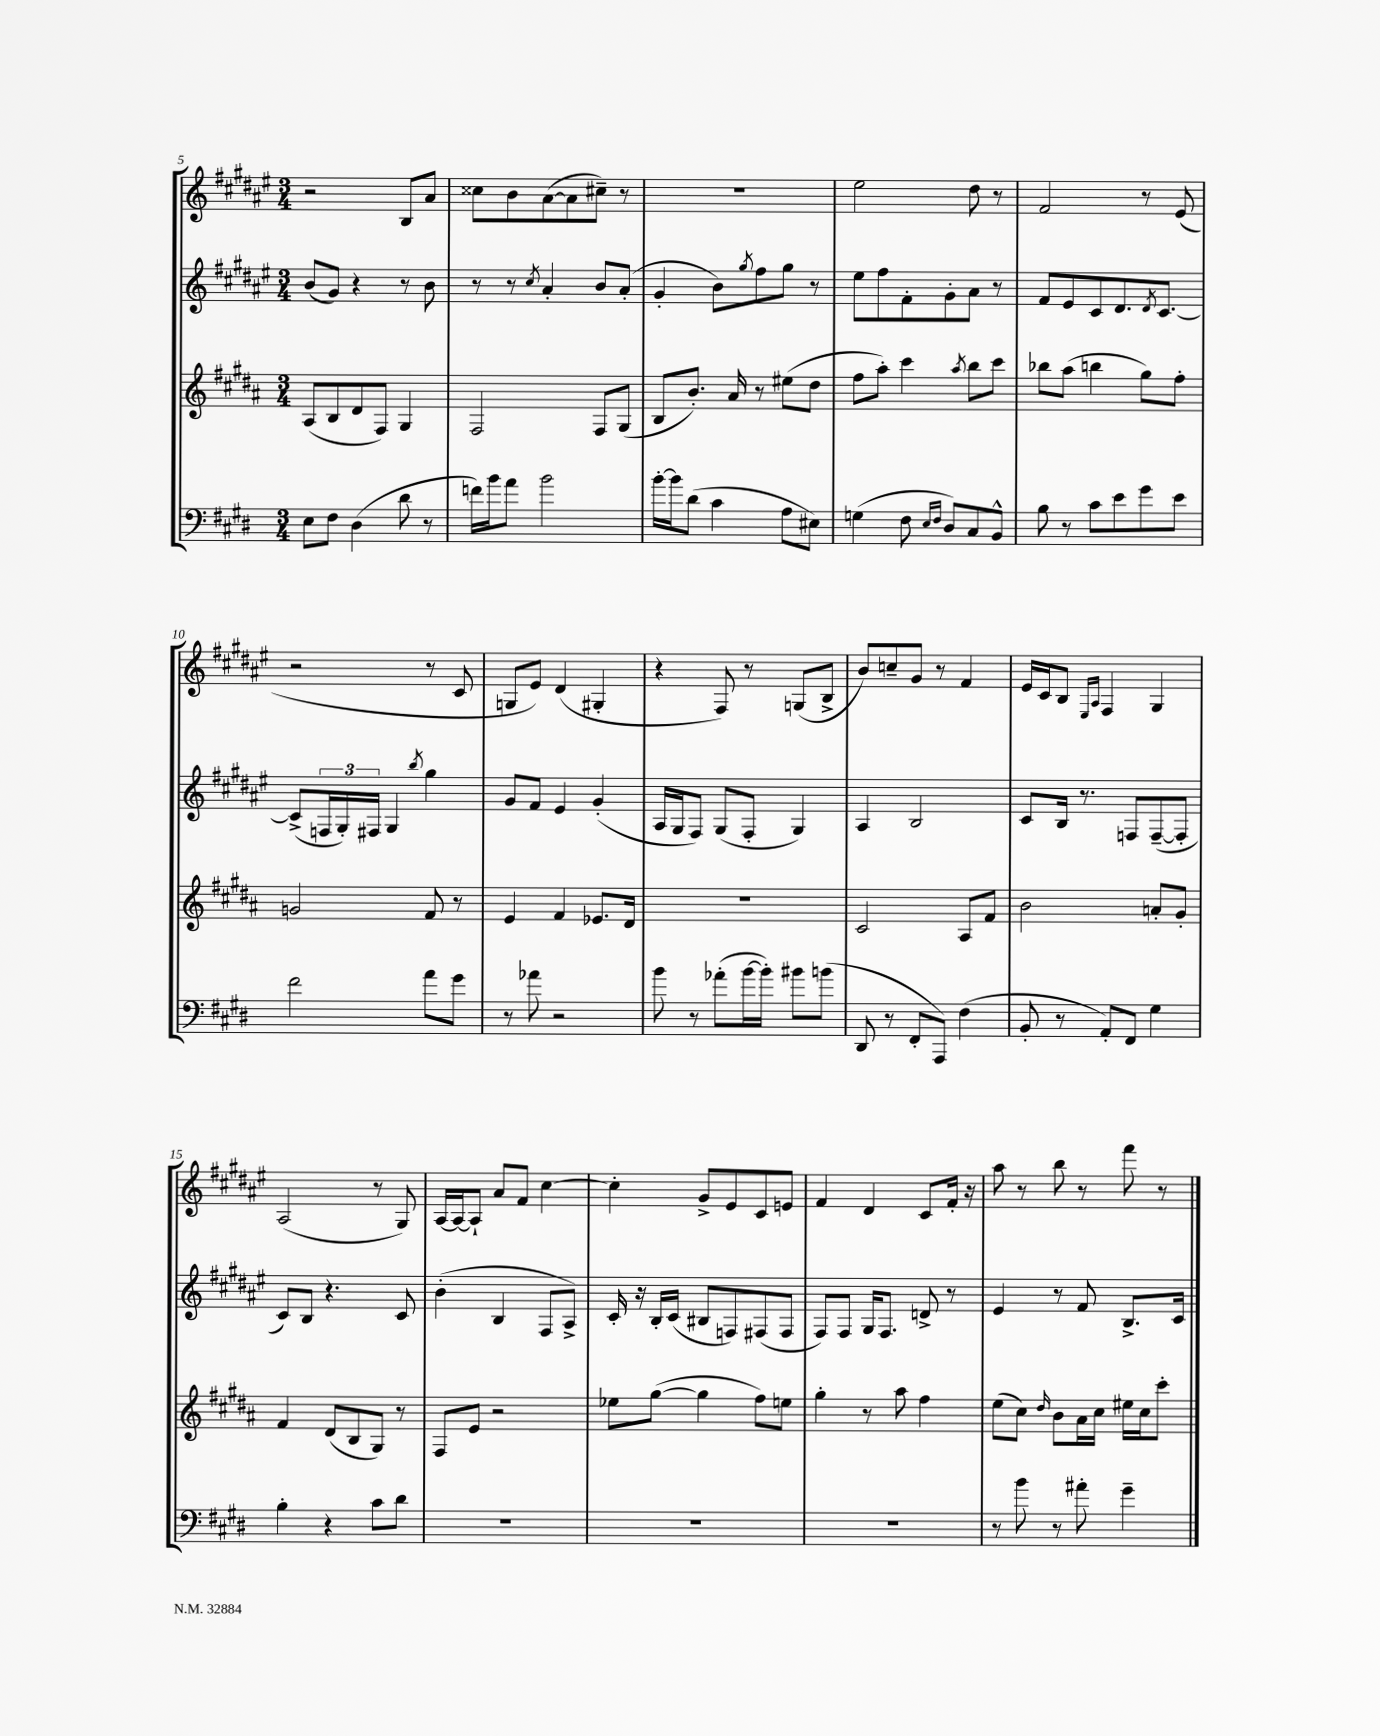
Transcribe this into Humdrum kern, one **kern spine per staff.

**kern	**kern	**kern	**kern
*part4	*part3	*part2	*part1
*staff4	*staff3	*staff2	*staff1
*clefF4	*clefG2	*clefG2	*clefG2
*k[f#c#g#d#]	*k[f#c#g#d#a#]	*k[f#c#g#d#a#e#]	*k[f#c#g#d#a#e#]
*M3/4	*M3/4	*M3/4	*M3/4
=5	=5	=5	=5
8E\L	(8A#/L	(8b/L	2r
8F#\J	8B/	8g#/J)	.
(4D#\	8d#/	4r	.
.	8F#/J)	.	.
8d#\	4G#/	8r	8B/L
8r	.	8b\	8a#/J
=6	=6	=6	=6
16fn\LL)	2F#/	8r	8cc##X\L
16b\J	.	.	.
8a\J	.	8r	8b\
.	.	8qcc#/	.
2b\	.	4a#'/	([8a#\
.	.	.	8a#\]
.	8F#/L	8b/L	8cc#X~\J)
.	(8G#/J	(8a#'/J	8r
=7	=7	=7	=7
[16b'\LL	8B/L	4g#'/	2.r
16b\J]	.	.	.
(8d#\J	8.b'/J)	.	.
4c#\	.	8b\L)	.
.	16a#/	.	.
.	.	8qgg#/	.
.	8r	8ff#\	.
8A\L	(8ee#X\L	8gg#\J	.
8E#X\J)	8dd#\J	8r	.
=8	=8	=8	=8
(4Gn\	8ff#\L	8ee#\L	2ee#\
.	8aa#'\J)	8ff#\	.
8F#\	4ccc#\	8f#'\	.
16qqE/LL	.	.	.
16qqF#/JJ	.	.	.
8D#/L)	.	8g#'\	.
.	8qaa#/	.	.
8C#/	8bb\L	8a#\J	8dd#\
8BB^^/J	8ccc#\J	8r	8r
=9	=9	=9	=9
8B\	8bb-X\L	8f#/L	2f#/
8r	(8aa#\J	8e#/	.
8c#\L	4bbn\	8c#/	.
8e\	.	8.d#/	.
8g#\	8gg#\L)	.	8r
.	.	8qd#/	.
.	.	[8.c#/J	.
8e\J	8ff#'\J	.	(8e#/
!!LO:LB:g=z
=10	=10	=10	=10
2f#\	2gn/	(8c#^/L]	2r
.	.	24Fn/L	.
.	.	24G#'/)	.
.	.	24F#X/JJ	.
.	.	4G#/	.
.	.	8qbb/	.
8a\L	8f#/	4gg#\	8r
8g#\J	8r	.	8c#/
=11	=11	=11	=11
8r	4e/	8g#/L	8Gn/L
8a-X\	.	8f#/J	8e#/J)
2r	4f#/	4e#/	(4d#/
.	8.e-X/L	(4g#'/	4G#X'/
.	16d#/Jk	.	.
=12	=12	=12	=12
8b\	2.r	16A#/LL	4r
.	.	16G#/J	.
8r	.	8F#/J)	.
(8a-X'\L	.	(8G#/L	8F#/)
[16b\L	.	8F#'/J	8r
16b'\JJ])	.	.	.
8b#X\L	.	4G#/)	(8Gn/L
(8bn\J	.	.	8B^/J
=13	=13	=13	=13
8DD#/	2c#/	4A#/	8b/L)
8r	.	.	8ccn~/
8FF#'/L	.	2B/	8g#/J
8AAA/J)	.	.	8r
(4F#\	8A#/L	.	4f#/
.	8f#/J	.	.
=14	=14	=14	=14
8BB'/	2b\	8c#/L	16e#/LL
.	.	.	16c#/J
8r	.	16B/Jk	8B/J
.	.	8.r	.
.	.	.	16qqE#/LL
.	.	.	16qqA#/JJ
8AA'/L)	.	.	4F#/
8FF#/J	.	8Fn/L	.
4G#\	8an'/L	([8F~/	4G#/
.	8g#'/J	8F'/J]	.
!!LO:LB:g=z
=15	=15	=15	=15
4B'\	4f#/	8c#/L)	(2A#/
.	.	8B/J	.
4r	(8d#/L	4.r	.
.	8B/	.	.
8c#\L	8G#/J)	.	8r
8d#\J	8r	8c#/	8G#/)
=16	=16	=16	=16
2.r	8F#/L	(4b'\	[16A#/LL
.	.	.	16A#/J_
.	8e/J	.	8A#`/J]
.	2r	4B/	8a#/L
.	.	.	8f#/J
.	.	8F#/L	[4cc#\
.	.	8A#^/J)	.
=17	=17	=17	=17
2.r	8ee-X\L	16c#'/	4cc#'\]
.	.	16r	.
.	([8gg#\J	16B'/LL	.
.	.	(16c#/JJ	.
.	4gg#\]	8B#X/L	8g#^/L
.	.	8Fn/)	8e#/
.	8ff#\L)	(8F#X/	8c#/
.	8een\J	8F#/J	8en/J
=18	=18	=18	=18
2.r	4gg#'\	8F#/L)	4f#/
.	.	8F#/J	.
.	8r	16G#/KL	4d#/
.	.	8.F#/J	.
.	8aa#\	.	.
.	4ff#\	8dn^/	8c#/L
.	.	8r	16f#'/Jk
.	.	.	16r
=19	=19	=19	=19
8r	(8ee\L	4e#/	8aa#\
8b\	8cc#\J)	.	8r
.	16qqdd#/	.	.
8r	8b\L	8r	8bb\
8a#X'\	16a#\L	8f#/	8r
.	16cc#\JJ	.	.
4g#~\	16ee#X\LL	8.B^/L	8fff#\
.	16cc#\J	.	.
.	8ccc#'\J	.	8r
.	.	16c#/Jk	.
==	==	==	==
*-	*-	*-	*-
